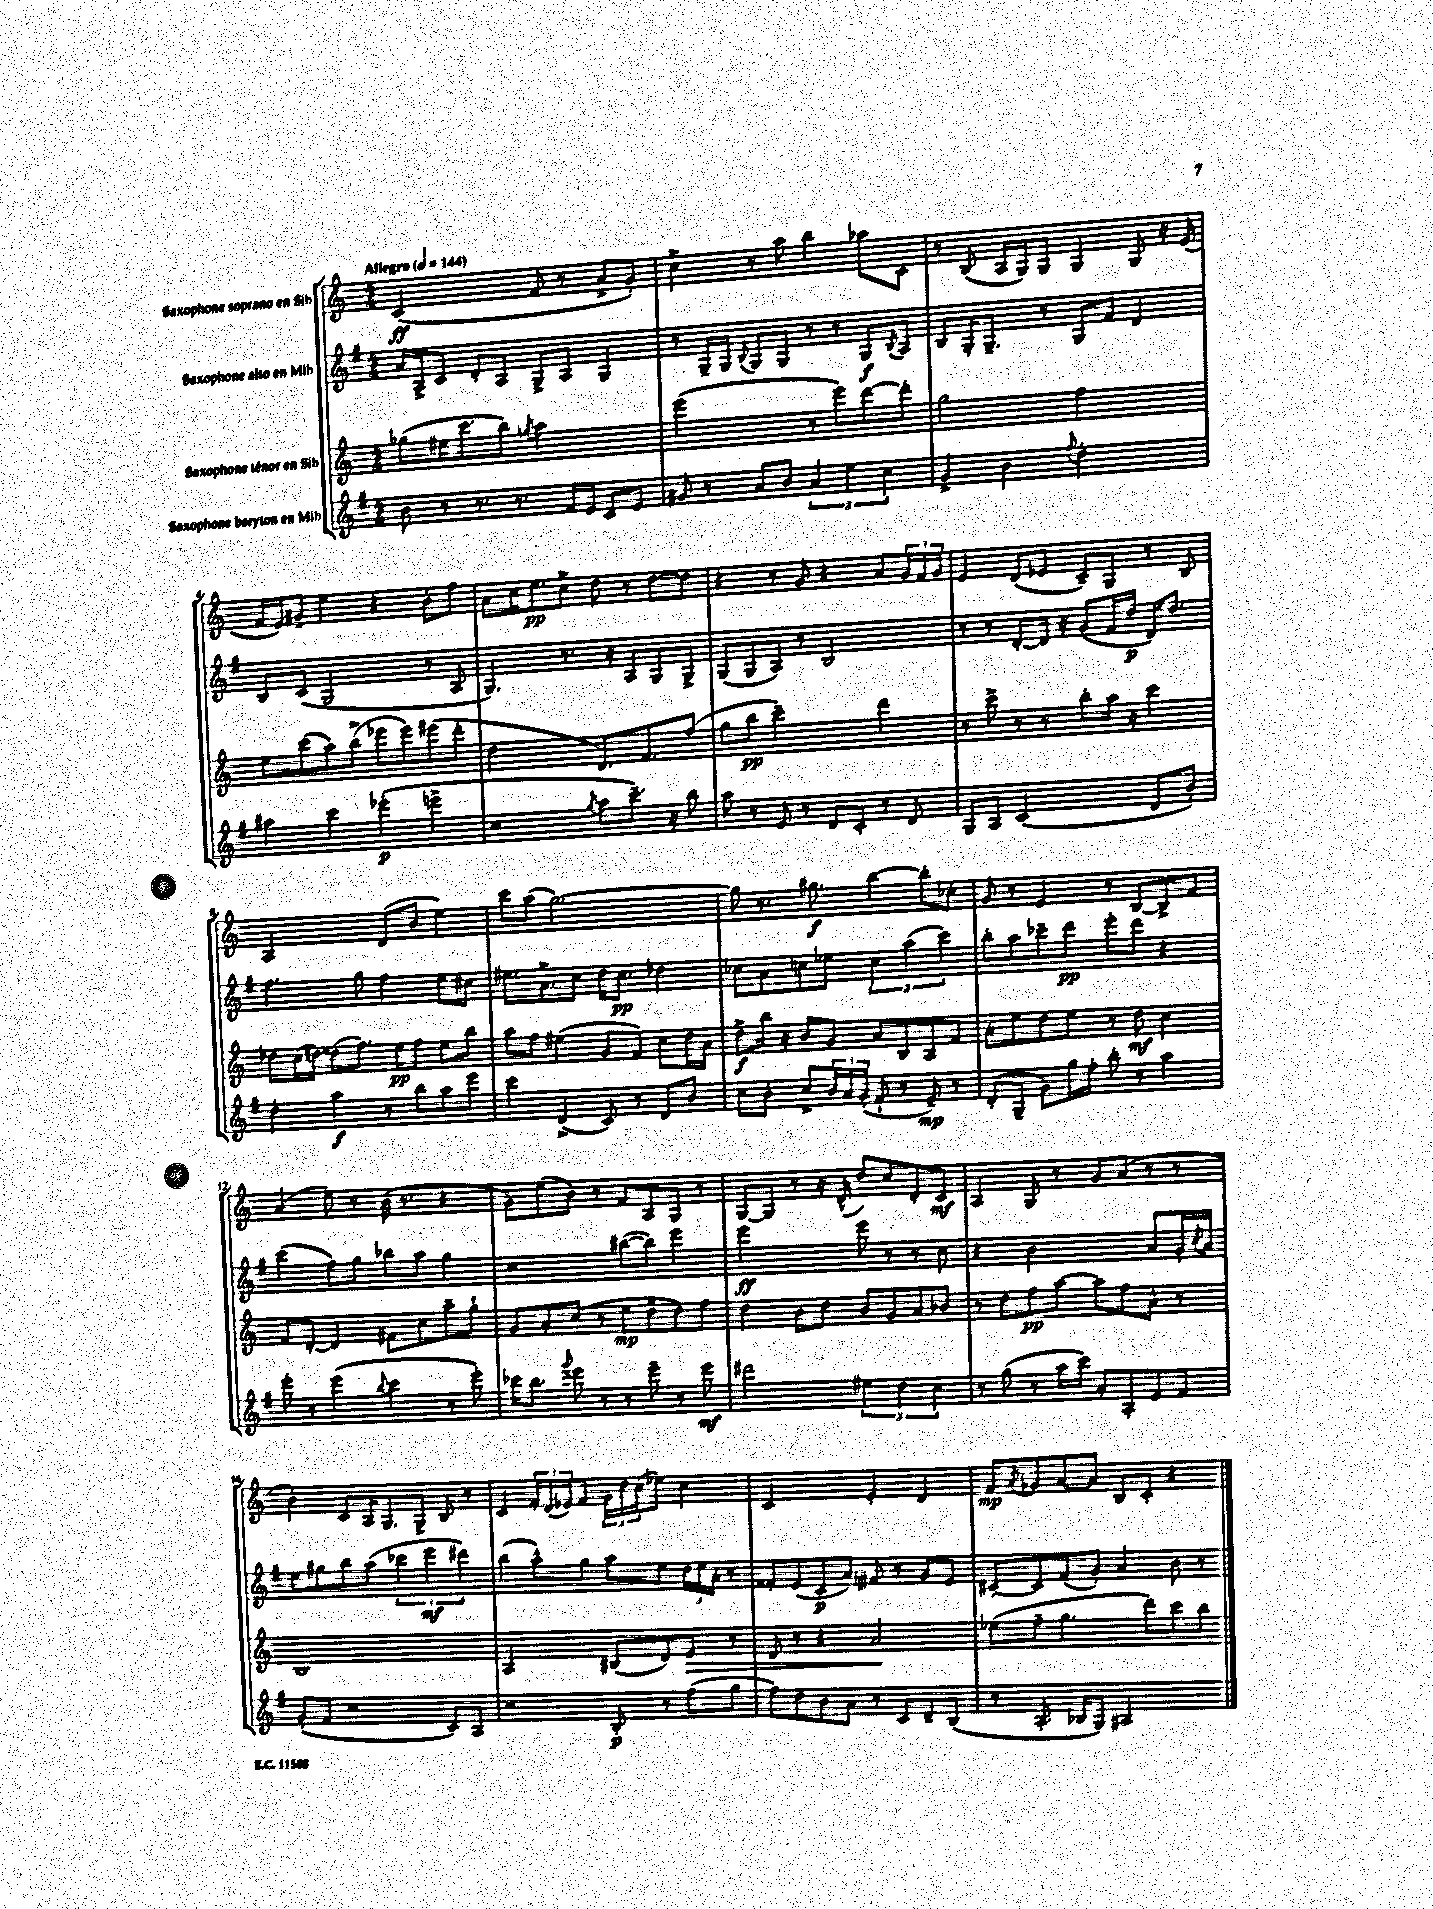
<<
\new StaffGroup <<
\new Staff = "s0" \with { instrumentName = "Saxophone soprano en Sib" } {
    \clef treble \key c \major \numericTimeSignature \time 4/4 \tempo "Allegro" 4 = 144
    c'2\ff( f'8 r8 a'8-> g'8-.) |
    c''4-> r8 a''8 b''4 aes''8 c'8 |
    r8 b8( a16 g16) g8 g4 g8 r16 e'16( |
    f'16 e'16) gis'8-- e''4 r4 b'8-. f''8 |
    a'8 c''16 e''8.\pp c''8-> d''8 r8 d''8~ d''8 |
    r4 r8 g'8 r4 a'8 \tuplet 3/2 { g'16 f'16 g'16 } |
    e'4 d'8( ees'8 c'8--) g8 r8 b8 |
    a2 d'8( b'8 e''4) |
    c'''8 a''8( g''2.~) |
    g''8 r8. gis''8.\f b''4~ b''8-. ces''8-. |
    g'8 r8 e'4 r8 b8~ b8-> f'8 |
    a'4( e''8) r8 b'16( r8. r4 |
    g'8) e''8( b'8) r8 f'8 a8 g8 r8 |
    g8~ g8 r8 r16 d'16-^( d''8) c''8 d'8-. c'8\mf |
    a4 g8 r8 g'8 a'8( r8 r8 |
    b'4-.) c'8 a16 g8. g8-> b8 r8 |
    c'4 \tuplet 3/2 { f'16-. d'16( ees'16) } f'8 \tuplet 3/2 { g'16 d''16 c''16( } ees''8) c''4 |
    c'2 e'4-. d'4 |
    f'8\mp \acciaccatura { a'8 } ges'8 a'8~ a'8 b8 c'8-. r4 \bar "|." |
}
\new Staff = "s1" \with { instrumentName = "Saxophone alto en Mib" } {
    \clef treble \key g \major \numericTimeSignature \time 4/4
    a'16 a16-> c'8 d'8-. a8 g8-> a8 g4 |
    r8 g16-- g16 \appoggiatura { b8 } g8 g8 r8 r8 g8\f \acciaccatura { b8 } a8 |
    b8 g16-. g8.-- r8 g8 fis'8 d'4 |
    b8 c'8( g2 r8 a8 |
    g4.) r8. r16 a8 g8 g8-> |
    g8( g8 a8) r8 b2 |
    r8 r8 d'8~-. d'16 r16 g'8( fis'16 d''16\p d'16) d''8. |
    fis''4. g''8 fis''4 e''8 cis''8 |
    eis''8. a'8.-> c''8 d''16 c''8.\pp des''4 |
    ces''8 a'8 c''8 ees''8 \tuplet 3/2 { c''4 a''4( c'''4) } |
    b''8-. a''8 ces'''8-- d'''8\pp e'''8-. d'''8 r4 |
    c'''4( fis''8) g''8 bes''8 a''8 g''4 |
    r2 bis''8~( bis''8) e'''4 |
    e'''2\ff e'''8 r8 r8 c''8 |
    r4 b'2 a'8 g'16-. \acciaccatura { c''8 } a'16 |
    e''8 gis''8 b''8 a''8( \tuplet 3/2 { ces'''4 e'''4\mf dis'''4) } |
    b''4( a''8-^) g''8 a''8 e''8 \tuplet 3/2 { d''16 e''16 a'16-. } r8 |
    fisis'8-. e'8( c'8\p a'8) fis'8 r8 g'8 e'8 |
    cis'8~-. cis'8 fis'8( g'8-.) a'4 b'8 r8 \bar "|." |
}
\new Staff = "s2" \with { instrumentName = "Saxophone ténor en Sib" } {
    \clef treble \key c \major \numericTimeSignature \time 4/4
    ges''8( eis''16 c'''8. b''8) \acciaccatura { g''8 } a''2 |
    e'''2( r8 e'''8) d'''8~ d'''8-. |
    g''2 f''2 |
    e''8 c'''8( a''8) b''8->( ees'''8 ees'''8) eis'''8( d'''8-. |
    d''2 d'8.) f'8. f''8( |
    g''8 b''8\pp c'''2--) d'''4 |
    r8 c'''8-> r8 r8 b''8-. a''16 r16 c'''4 |
    des''8 c''16( d''16~) d''8( f''8.) e''16\pp f''8 e''8 b''8 |
    a''8 f''8 eis''4( g'8 f'8) c''8 d''16 a'16 |
    d''8->\f b''16 r16 b'8 g'8 a'8 b8 a8 f'8 |
    a'8-. e''8 d''8 e''8 r8 d''8\mf c''4 |
    f'8 d'8~-. d'4 fis'8 c''8 a''8-- g''8-! |
    g'8 a'8-. c''8( r8 e''8\mp d''8-- d''8) f''8 |
    d''4 b'8 d''8 b'8 g'8 a'8 bes'8 |
    r8 d''8 f''8\pp a''8~ a''8 f''8 a'8-^ r8 |
    b1 |
    a2 bis8( d'8) e'8\> r8 |
    d'8 r8 r4 a'2\! |
    ees''8( f''8-- g''4. d'''8) c'''8 b''8 \bar "|." |
}
\new Staff = "s3" \with { instrumentName = "Saxophone baryton en Mib" } {
    \clef treble \key g \major \numericTimeSignature \time 4/4
    b'8 r8 r8. r8. fis'16 e'16 c'8 e'8 |
    gis'8 r8 a'8 b'8 \tuplet 3/2 { a'4 e''4 c''4 } |
    g'4-> b'4 \appoggiatura { fis''8 } d''2-. |
    ais''4 c'''4 ees'''4-.\p( e'''4-> |
    r2 \acciaccatura { g''8 } a''8 c'''8.--) r16 b''8 |
    a''8 r8 e'8 r8 d'8 c'8-. r8 d'8 |
    g8 a8 c'2( d'8 b'8-.) |
    d''4-. a''4\f r8 b''8 a''8 e'''8 |
    c'''4 d'4->( c'8) r8 d'8 b'8 |
    c''8 b'8-. c''8-> \tuplet 3/2 { b'16 a'16 g'16-.( } fis'8-! r8 e'8--\mp) r8 |
    d'8-.( g8-- g'8) g''16 fis''16-. b''8-. r8 a''4 |
    e'''8-. r8 e'''4( \appoggiatura { b''8 } c'''4 r8 e'''8-.) |
    ces'''16 b''8. \appoggiatura { g'''8 } e'''8 r8 r8 e'''8-- r8 e'''8\mf |
    dis'''2 \tuplet 3/2 { eis''4 d''4 c''4 } |
    r8 g''8( r8 a''16 c'''16) a'8-. a8-. e'8 fis'8 |
    g'8-.( fis'8 r2 c'8) a8 |
    r2 b8-.\p r8 fis''8( g''8 |
    fis''8) d''8 b'8 a'8 r8 c'8 d'8-- b8( |
    r8 a8.-. bes16 g8) ais2 \bar "|." |
}
>>
>>
